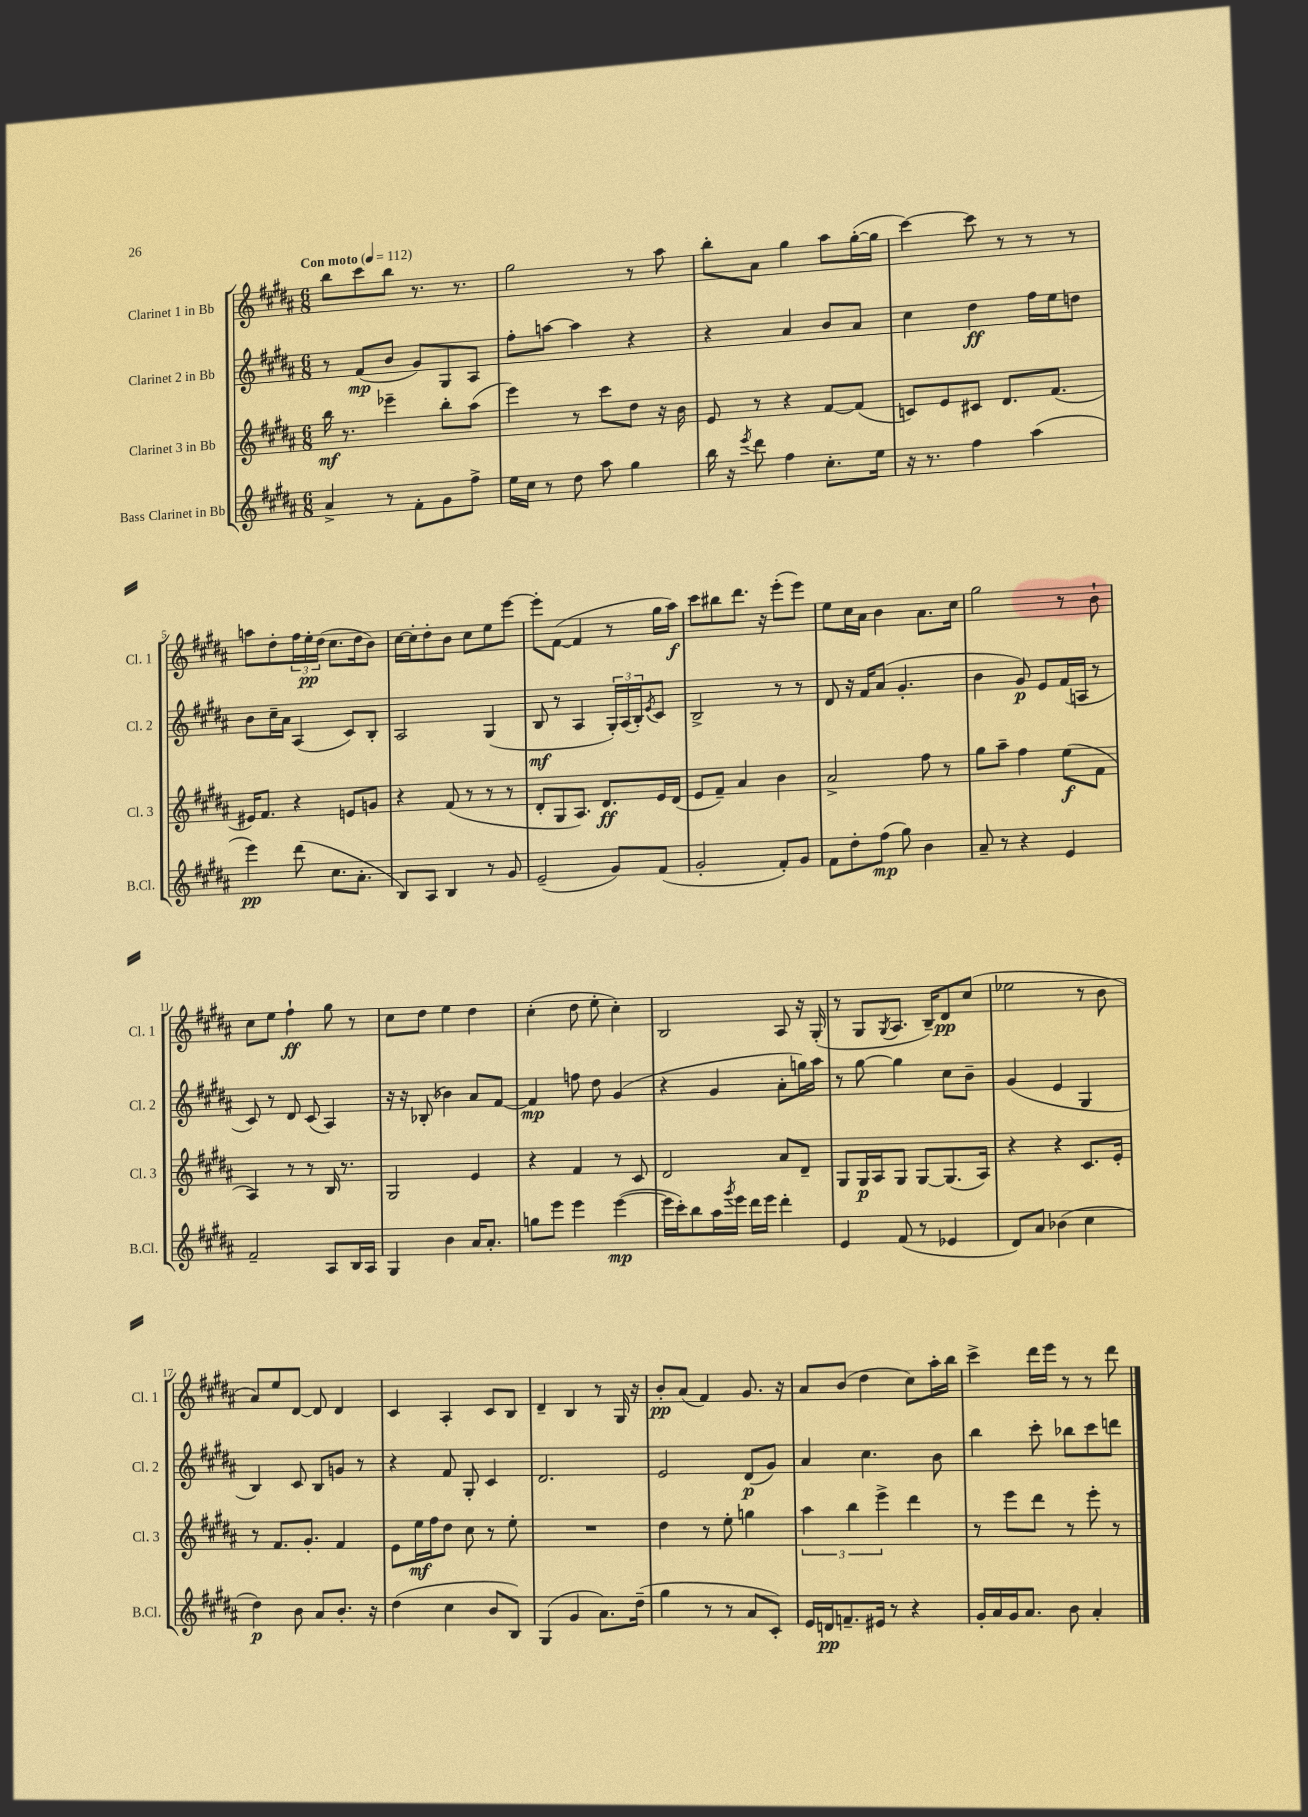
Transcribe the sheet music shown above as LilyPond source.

<<
\new StaffGroup <<
\new Staff = "s0" \with { instrumentName = "Clarinet 1 in Bb" shortInstrumentName = "Cl. 1" } {
    \clef treble \key b \major \numericTimeSignature \time 6/8 \tempo "Con moto" 4 = 112
    b''8 cis'''8 b''8 r8. r8. |
    gis''2 r8 ais''8 |
    b''8-. ais'8 gis''4 ais''8 gis''16~-.( gis''16 |
    cis'''4~) cis'''8 r8 r8 r8 |
    a''8 dis''8-. \tuplet 3/2 { fis''16 e''16-.\pp dis''16( } cis''8. dis''16 b'8) |
    cis''16~ cis''16-. dis''8-. b'8 cis''8 e''8 e'''8~ |
    e'''8-. fis'8~( fis'4 r8 gis''16 ais''16\f) |
    cis'''8 bis''8 dis'''8. r16 e'''8-.( e'''8) |
    e''8 cis''16 ais'16 b'4 ais'8. cis''16 |
    gis''2 r8 b'8-! |
    cis''8 e''8 fis''4-!\ff gis''8 r8 |
    cis''8 dis''8 e''4 dis''4 |
    cis''4-.( dis''8 e''8-. cis''4-.) |
    b2 ais8 r16 gis16-.( |
    r8 gis8 \acciaccatura { gis8 } ais8. b16--) dis'8\pp cis''8( |
    ees''2 r8 b'8 |
    ais'8) e''8 dis'8~ dis'8 dis'4 |
    cis'4 ais4-. cis'8 b8 |
    dis'4-- b4 r8 gis16 r16 |
    b'8-.\pp ais'8( fis'4) gis'8. r16 |
    ais'8 b'8( dis''4 cis''8) ais''16-. b''16 |
    cis'''4-> dis'''16 e'''16 r8 r8 dis'''8 \bar "|." |
}
\new Staff = "s1" \with { instrumentName = "Clarinet 2 in Bb" shortInstrumentName = "Cl. 2" } {
    \clef treble \key b \major \numericTimeSignature \time 6/8
    r8 fis'8\mp( b'8 gis'8) gis8 ais8 |
    fis''8-. a''8~ a''4 r4 |
    r4 ais'4 b'8 ais'8 |
    cis''4 dis''4\ff fis''16 e''16 d''8 |
    b'8 cis''16-- ais'16 ais4( cis'8) b8-. |
    ais2 gis4( |
    b8\mf r8 ais4 \tuplet 3/2 { gis16-.) ais16( b16-.) } \acciaccatura { e'8 } cis'8 |
    b2-> r8 r8 |
    dis'8 r16 fis'16 ais'8( gis'4.-. |
    b'4 gis'8\p) e'8 fis'16( a16 r8 |
    cis'8) r8 dis'8 cis'8( ais4) |
    r16 r16 bes8-.( bes'4) ais'8 fis'8~ |
    fis'4\mp f''8 dis''8 gis'4( |
    r4 gis'4 ais'8-. g''16) ais''16 |
    r8 gis''8~ gis''4 cis''8 b'8-- |
    gis'4( e'4 gis4 |
    b4) cis'8 b8 g'8 r8 |
    r4 fis'8 gis8-. cis'4 |
    dis'2. |
    e'2 dis'8\p( gis'8) |
    ais'4 cis''4. b'8 |
    b''4 cis'''8-. bes''8 cis'''8 d'''8 \bar "|." |
}
\new Staff = "s2" \with { instrumentName = "Clarinet 3 in Bb" shortInstrumentName = "Cl. 3" } {
    \clef treble \key b \major \numericTimeSignature \time 6/8
    b''16\mf r8. ees'''4-- b''8-. ais''8( |
    e'''4) r8 cis'''8 dis''8 r16 b'16 |
    e'8 r8 r4 fis'8~ fis'8( |
    c'8) e'8 cis'8 dis'8. fis'8.( |
    eis'16) fis'8. r4 e'8 g'8 |
    r4 fis'8( r8 r8 r8 |
    dis'8-. gis8 ais8.) dis'8.\ff e'16 dis'16( |
    e'8 fis'8--) ais'4 b'4 |
    ais'2-> fis''8 r8 |
    gis''8 ais''8-- fis''4 e''8\f( fis'8 |
    ais4) r8 r8 b16 r8. |
    gis2 e'4 |
    r4 fis'4 r8 cis'8 |
    dis'2 ais'8 dis'8-- |
    gis8 gis16\p ais16 gis8 gis8~ gis8.( ais16) |
    r4 r4 cis'8. e'16-. |
    r8 fis'8. gis'8.-. fis'4 |
    e'8 e''16\mf fis''16 dis''8 cis''8 r8 e''8-. |
    R2. |
    dis''4 r8 e''8-. g''4 |
    \tuplet 3/2 { ais''4 b''4 e'''4-> } dis'''4 |
    r8 e'''8 dis'''8 r8 e'''8-. r8 \bar "|." |
}
\new Staff = "s3" \with { instrumentName = "Bass Clarinet in Bb" shortInstrumentName = "B.Cl." } {
    \clef treble \key b \major \numericTimeSignature \time 6/8
    ais'4-> r8 fis'8-. gis'8 fis''8-> |
    e''16 cis''16 r8 dis''8 ais''8 gis''4 |
    b''16 r16 \acciaccatura { e'''8 } dis'''8 fis''4 cis''8.-. e''16 |
    r16 r8. fis''4 ais''4( |
    e'''4\pp) dis'''8( cis''8. ais'8.-. |
    b8) ais8 b4 r8 gis'8 |
    e'2--( gis'8) fis'8( |
    gis'2-. fis'8-.) gis'8 |
    fis'8 dis''8-. fis''8\mp( gis''8) b'4 |
    ais'8-- r8 r4 e'4 |
    fis'2-- ais8 b16 ais16 |
    gis4 b'4 ais'16 ais'8.-. |
    g''8 e'''8 e'''4 e'''4~\mp( |
    e'''16 cis'''16-.) b''8 ais''16 \acciaccatura { gis'''8 } e'''16 dis'''16 e'''16 dis'''4-. |
    e'4 fis'8( r8 ees'4 |
    dis'8) ais'8 bes'4( cis''4 |
    dis''4\p) b'8 ais'8 b'8.-. r16 |
    dis''4( cis''4 b'8 b8) |
    gis4( gis'4 ais'8.) dis''16--( |
    gis''4 r8 r8 ais'8 cis'8-.) |
    e'16 d'16\pp f'8.-- eis'16 r8 r4 |
    gis'16-. ais'16 gis'16 ais'8. b'8 ais'4-. \bar "|." |
}
>>
>>
